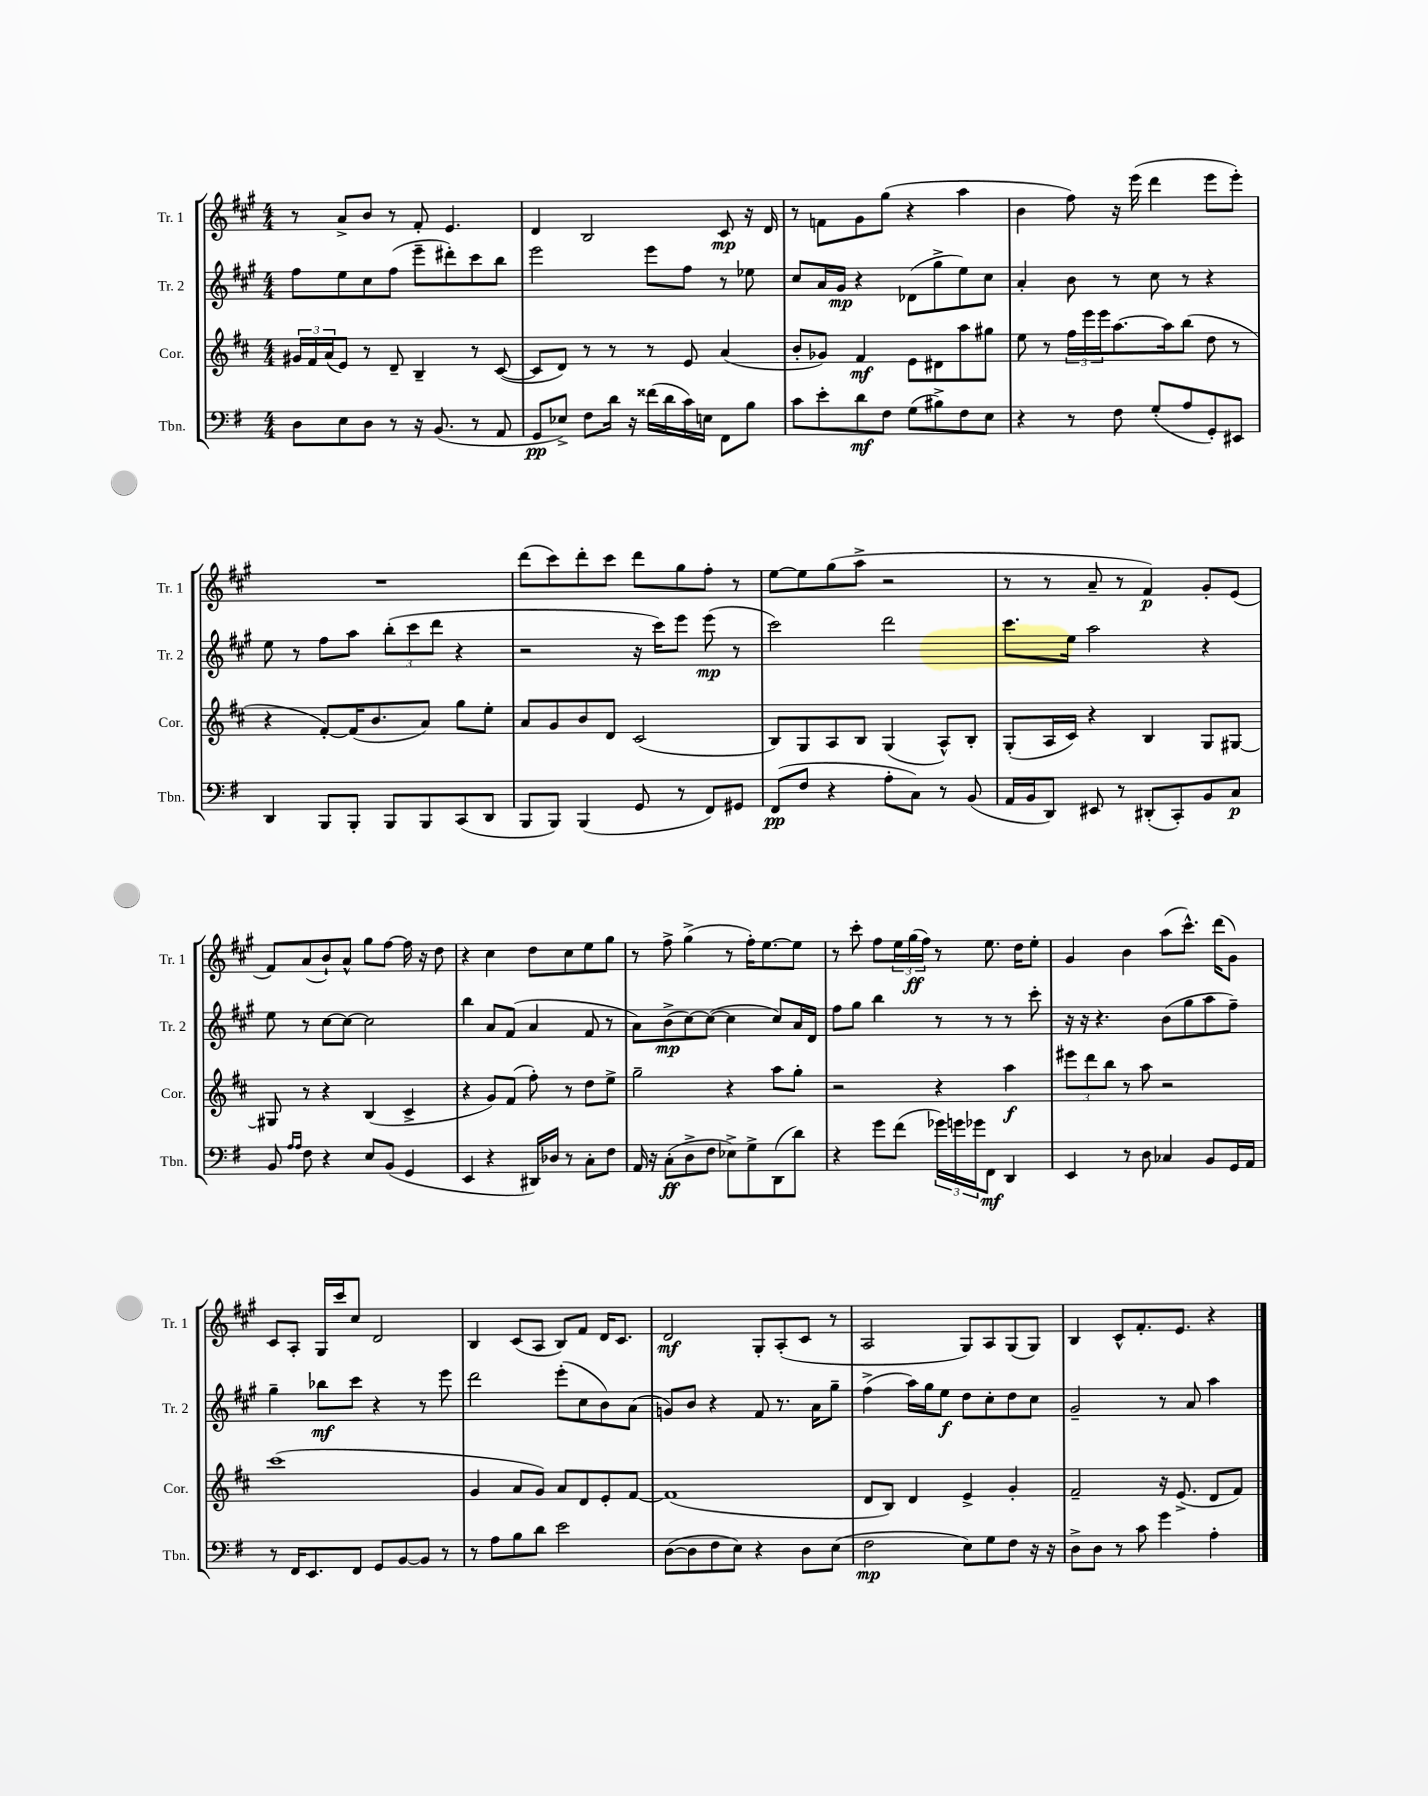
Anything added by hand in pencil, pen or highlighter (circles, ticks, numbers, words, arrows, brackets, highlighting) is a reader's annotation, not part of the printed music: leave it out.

**kern	**kern	**kern	**kern
*staff4	*staff3	*staff2	*staff1
*clefF4	*clefG2	*clefG2	*clefG2
*k[f#]	*k[f#c#]	*k[f#c#g#]	*k[f#c#g#]
*M4/4	*M4/4	*M4/4	*M4/4
8D	24g#	8ff#	8r
.	24f#	.	.
.	(24a	.	.
8E	8e)	8ee	8a^
8D	8r	8cc#	8b
8r	8d~	(8ff#	8r
16r	4B~	8eee~	8f#'
(8.BB	.	.	.
.	.	8ddd#')	4.e
8r	8r	8ccc#	.
8AA	([8c#	8bb	.
=	=	=	=
8GG	8c#]	2eee	4d
8E-^)	8d)	.	.
8F#	8r	.	2B
16d	8r	.	.
16r	.	.	.
(16f##	8r	8eee	.
16d	.	.	.
16c)	8e	8ff#	.
16E	.	.	.
8FF#	(4a	8r	8c#
8B	.	8ee-	16r
.	.	.	16d
=	=	=	=
8c	8b'	8cc#	8r
8e'	8g-)	16a	8f
.	.	16g#	.
8d	4f#	4r	8g#
8F#	.	.	(8gg#
(8G	8e	(8d-	4r
8B#^)	8d#	8gg#^	.
8F#	8aa	8ee)	4aa
8E	8gg#	8cc#	.
=	=	=	=
4r	8ee	4a'	4b
.	8r	.	.
8r	24ff#	8b	8ff#)
.	24eee	.	.
.	24eee	.	.
8F#	[8.aa	8r	16r
.	.	.	(16eee
(8G'	.	8cc#	4ddd
.	16aa]	.	.
8A	(8bb	8r	.
8GG')	8dd	4r	8eee
8EE#	8r	.	8eee')
=	=	=	=
4DD	4r	8ee	1r
.	.	8r	.
8BBB	[8f#')	8ff#	.
8BBB'	(16f#]	8aa	.
.	8.b	.	.
8BBB	.	(12bb'	.
.	.	12ccc#	.
8BBB	8a)	.	.
.	.	12ddd	.
(8CC	8gg	4r	.
8DD	8ee'	.	.
=	=	=	=
8BBB	8a	2r	(8ddd
8BBB)	8g	.	8ccc#)
(4BBB	8b	.	8ddd'
.	8d	.	8ccc#
8GG	(2c#	16r	8ddd
.	.	16ccc#)	.
8r	.	8eee	8gg#
8FF#)	.	(8eee	8ff#'
8GG#	.	8r	8r
=	=	=	=
(8FF#	8B)	2ccc#)	[8ee
8F#	8G	.	8ee]
4r	8A	.	(8gg#
.	8B	.	8aa^
8A'	(4G	2ddd	2r
8C)	.	.	.
8r	8A^^)	.	.
(8BB	8B'	.	.
=	=	=	=
16AA	(8G'	8.ccc#	8r
16BB	.	.	.
8DD)	16A	.	8r
.	16c#)	16ee	.
8EE#	4r	2aa	8a~
8r	.	.	8r
(8DD#'	4B	.	4f#)
8CC')	.	.	.
8BB	8G	4r	8g#'
8C	[8G#	.	(8e
=	=	=	=
8BB	8G#]	8ee	8f#)
16qqA	.	.	.
16qqA	.	.	.
8F#	8r	8r	(8a
4r	4r	[8cc#	8b`)
.	.	8cc#_	8a^^
8E	(4B	2cc#]	8gg#
(8BB	.	.	[8ff#
4GG	4c#^	.	16ff#]
.	.	.	16r
.	.	.	8dd
=	=	=	=
4EE	4r	4bb	4r
4r	8g)	8a	4cc#
.	(8f#	(8f#	.
16DD#)	8ff#')	4a	8dd
16D-	.	.	.
8r	8r	.	8cc#
8C'	8dd	8f#	8ee
8F#	8ee^	8r	8gg#
=	=	=	=
16AA	2gg~	8a)	8r
16r	.	.	.
(8C'	.	(8b^	8ff#^
8D^	.	[8cc#)	(4gg#^
8F#	.	(8cc#_	.
8E-^)	4r	4cc#]	8r
8G^	.	.	16ff#')
.	.	.	[8.ee
(8DD	8aa	8cc#)	.
8d)	8gg'	16a	8ee]
.	.	16d	.
=	=	=	=
4r	2r	8ff#	8r
.	.	8gg#	8ccc#'
8g	.	4bb	8ff#
(8f#	.	.	24ee
.	.	.	(24gg#
.	.	.	24ff#)
24g-)	4r	8r	8r
24g	.	.	.
24g-	.	.	.
8FF#	.	8r	8.ee
4DD	4aa	8r	.
.	.	.	16dd
.	.	8ccc#'	8ee'
=	=	=	=
4EE	12eee#	16r	4g#
.	.	16r	.
.	12ddd	.	.
.	.	4.r	.
.	12bb	.	.
8r	8r	.	4b
8D	8aa	.	.
4C-	2r	(8b	(8aa
.	.	8gg#	8.ccc#^^)
8BB	.	8aa	.
.	.	.	(16ddd
16GG	.	8ff#~)	8g#)
16AA	.	.	.
=	=	=	=
8r	(1ccc#	4gg#~	8c#
16FF#	.	.	8A'
8.EE	.	.	.
.	.	8bb-	16G#
.	.	.	16ccc#
8FF#	.	8ccc#	8cc#
8GG	.	4r	2d
[8BB	.	.	.
8BB]	.	8r	.
8r	.	8eee	.
=	=	=	=
8r	4g	2ddd	4B
8A	.	.	.
8B	8a	.	(8c#
8d	8g)	.	8A
2e	8a	(8eee'	8B)
.	8d	8cc#	8f#
.	8e'	8b)	16d
.	.	.	8.c#
.	[8f#	(8a	.
=	=	=	=
([8D	(1f#]	8g)	2d
8D]	.	8b	.
8F#	.	4r	.
8E)	.	.	.
4r	.	8f#	8G#'
.	.	8.r	(8A'
8D	.	.	8c#
.	.	16a	.
(8E	.	8gg#~	8r
=	=	=	=
2F#	8d	(4ff#^	2A
.	8B)	.	.
.	4d	16aa)	.
.	.	16gg#	.
.	.	8ee	.
8E)	4e^	8dd	8G#)
8G	.	8cc#'	8A
8F#	4g'	8dd	(8G#
16r	.	8cc#	8G#)
16r	.	.	.
=	=	=	=
8D^	2f#~	2g#~	4B
8D	.	.	.
8r	.	.	8c#^^
8c	.	.	8.f#'
4g	16r	8r	.
.	(8.e^	.	8.e
.	.	8a	.
4A'	8d	4aa	4r
.	8f#)	.	.
==	==	==	==
*-	*-	*-	*-
